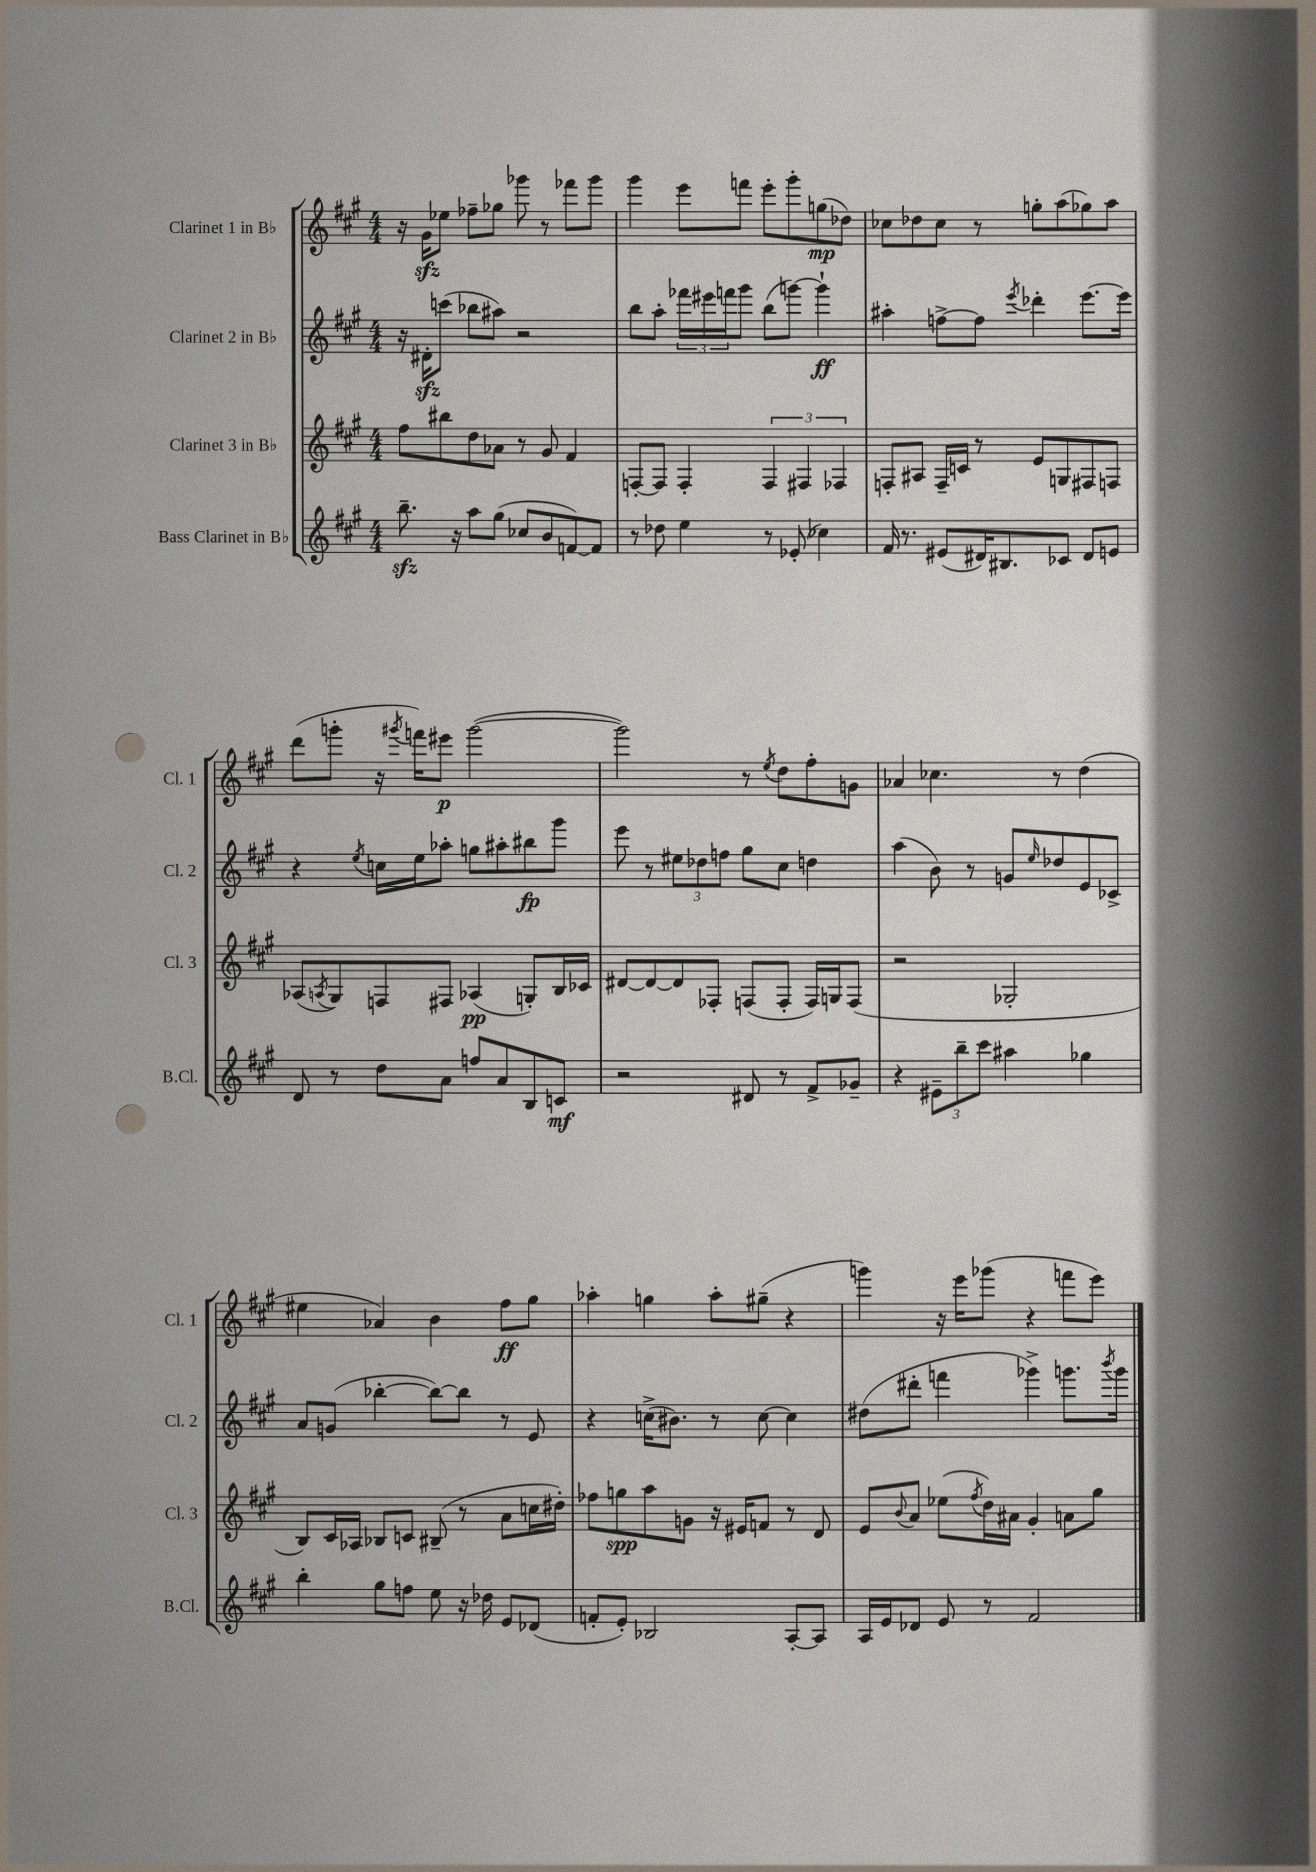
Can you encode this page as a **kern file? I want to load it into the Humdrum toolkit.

**kern	**dynam	**kern	**dynam	**kern	**dynam	**kern	**dynam
*part4	*part4	*part3	*part3	*part2	*part2	*part1	*part1
*staff4	*staff4	*staff3	*staff3	*staff2	*staff2	*staff1	*staff1
*I"Bass Clarinet in B♭	*	*I"Clarinet 3 in B♭	*	*I"Clarinet 2 in B♭	*	*I"Clarinet 1 in B♭	*
*I'B.Cl.	*	*I'Cl. 3	*	*I'Cl. 2	*	*I'Cl. 1	*
*clefG2	*	*clefG2	*	*clefG2	*	*clefG2	*
*k[f#c#g#]	*	*k[f#c#g#]	*	*k[f#c#g#]	*	*k[f#c#g#]	*
*M4/4	*	*M4/4	*	*M4/4	*	*M4/4	*
=1	=1	=1	=1	=1	=1	=1	=1
8.bbzz~\	.	8ff#\L	.	16r	.	16r	.
.	.	.	.	16d#Xzz'\KL	.	16g#zz\KL	.
.	.	8bb#X\	.	(8cccn\J	.	8ee-X\J	.
16r	.	.	.	.	.	.	.
8aa\L	.	8dd\	.	8bb-X\L	.	8ff-X~\L	.
(8gg#\J	.	8a-X\J	.	8aa#X\J)	.	8gg-X\J	.
8cc-X/L	.	8r	.	2r	.	8ggg-X\	.
8b/	.	8g#/	.	.	.	8r	.
[8fn/)	.	4f#/	.	.	.	8fff-X\L	.
8f/J]	.	.	.	.	.	8ggg-\J	.
=2	=2	=2	=2	=2	=2	=2	=2
8r	.	[8Fn'/L	.	8bb\L	.	4ggg#\	.
8dd-X\	.	8F/J]	.	8aa'\J	.	.	.
4ee\	.	4F'/	.	24fff-X\LL	.	8eee\L	.
.	.	.	.	24eee#X\	.	.	.
.	.	.	.	24fffn\J	.	.	.
.	.	.	.	8ggg#\J	.	8fffn\J	.
8r	.	6F/	.	(8bb\L	.	8eee'\L	.
(8e-X'/	.	.	.	[8gggn\J)	.	8ggg#'\	.
.	.	6F#X/	.	.	.	.	.
4cc-X\)	.	.	.	4ggg`\]	ff	(8ggn\	mp
.	.	6F-X/	.	.	.	.	.
.	.	.	.	.	.	8dd-X\J)	.
=3	=3	=3	=3	=3	=3	=3	=3
16f#/	.	8Fn'/L	.	4aa#X'\	.	8cc-X\L	.
8.r	.	.	.	.	.	.	.
.	.	8A#X/J	.	.	.	8dd-X\	.
(8e#X/L	.	16F~/LL	.	[8ffn^\L	.	8cc-\J	.
.	.	16cn/JJ	.	.	.	.	.
16d#X/K)	.	8r	.	8ff\J]	.	8r	.
8.B#X/	.	.	.	.	.	.	.
.	.	.	.	8qeee/	.	.	.
.	.	8e/L	.	4ddd-X'\	.	8ggn'\L	.
8c-X/J	.	8Gn/	.	.	.	(8aa\	.
8d#/L	.	8F#X/	.	[8.eee\L	.	8gg-X\)	.
8en/J	.	8Fn/J	.	.	.	8aa\J	.
.	.	.	.	16eee\Jk]	.	.	.
!!LO:LB:g=z
=4	=4	=4	=4	=4	=4	=4	=4
8d/	.	(8A-X/L	.	4r	.	(8ddd\L	.
.	.	8qAn/	.	.	.	.	.
8r	.	8G#/)	.	.	.	8gggn'\J	.
.	.	.	.	8qee/	.	.	.
8dd\L	.	8Fn/	.	16ccn\LL	.	16r	.
.	.	.	.	.	.	8qggg#X/	.
.	.	.	.	16ee\J	.	16fffn\KL)	.
8a\J	.	8F#X/J	.	8aa-X'\J	.	8eee#X\J	p
8ffn/L	.	(4A-X/	pp	8ggn\L	.	([2ggg#\	.
8a/	.	.	.	8aa#X'\	.	.	.
8B/	.	8Gn'/L)	.	8bb#X\	fp	.	.
8cn/J	mf	16B/L	.	8ggg#\J	.	.	.
.	.	16c-X/JJ	.	.	.	.	.
=5	=5	=5	=5	=5	=5	=5	=5
2r	.	[8d#X/L	.	8eee\	.	2ggg#\])	.
.	.	8d#/_	.	8r	.	.	.
.	.	8d#/]	.	12ee#X\L	.	.	.
.	.	.	.	12dd-X\	.	.	.
.	.	8F-X'/J	.	.	.	.	.
.	.	.	.	12ffn\J	.	.	.
8d#X/	.	(8Fn/L	.	8gg#\L	.	8r	.
.	.	.	.	.	.	8qee/	.
8r	.	8F'/J	.	8cc#\J	.	8dd\L	.
8f#^/L	.	16F/LL)	.	4ddn\	.	8ff#'\	.
.	.	16Gn/J	.	.	.	.	.
8g-X~/J	.	(8F/J	.	.	.	8gn\J	.
=6	=6	=6	=6	=6	=6	=6	=6
4r	.	2r	.	(4aa\	.	4a-X/	.
12e#X~\L	.	.	.	8b\)	.	4.cc-X\	.
12bb~\	.	.	.	.	.	.	.
.	.	.	.	8r	.	.	.
12ccc#\J	.	.	.	.	.	.	.
4aa#X\	.	2G-X'/	.	8gn/L	.	.	.
.	.	.	.	16qqee/	.	.	.
.	.	.	.	8dd-X/	.	8r	.
4gg-X\	.	.	.	8e/	.	(4dd\	.
.	.	.	.	8c-X^/J	.	.	.
!!LO:LB:g=z
=7	=7	=7	=7	=7	=7	=7	=7
4bb'\	.	8B/L)	.	8a/L	.	4ee#X\	.
.	.	16c#/L	.	(8gn/J	.	.	.
.	.	16A-X/JJ	.	.	.	.	.
8gg#\L	.	8B-X/L	.	[4bb-X'\	.	4a-X/)	.
8ffn\J	.	8cn/J	.	.	.	.	.
8ee\	.	(8B#X~/	.	8bb-\L_)	.	4b\	.
16r	.	8r	.	8bb-\J]	.	.	.
16dd-X\	.	.	.	.	.	.	.
8e/L	.	8a\L	.	8r	.	8ff#\L	ff
(8d-X/J	.	16ccn\L	.	8e/	.	8gg#\J	.
.	.	16dd#X'\JJ)	.	.	.	.	.
=8	=8	=8	=8	=8	=8	=8	=8
8fn'/L	.	8ff-X\L	.	4r	.	4aa-X'\	.
8e'/J)	.	8ggn\	spp	.	.	.	.
2B-X/	.	8aa\	.	(16ccn^\KL	.	4ggn\	.
.	.	.	.	8.b#X\J)	.	.	.
.	.	8gn\J	.	.	.	.	.
.	.	16r	.	8r	.	8aa-'\L	.
.	.	16e#X/KL	.	.	.	.	.
.	.	8fn/J	.	[8cc\	.	(8gg#X~\J	.
[8A'/L	.	8r	.	4cc\]	.	4r	.
8A/J]	.	8d/	.	.	.	.	.
=9	=9	=9	=9	=9	=9	=9	=9
16A/LL	.	8e/L	.	(8dd#X\L	.	4gggn\)	.
16e/J	.	.	.	.	.	.	.
.	.	8qqb/	.	.	.	.	.
8d-X/J	.	8a/J	.	8ddd#X'\J	.	.	.
8e/	.	(8ee-X\L	.	4fffn\	.	16r	.
.	.	.	.	.	.	16eee\KL	.
.	.	8qff#/	.	.	.	.	.
8r	.	16dd\L)	.	.	.	(8ggg-X\J	.
.	.	16a#X\JJ	.	.	.	.	.
2f#/	.	4g#'/	.	4ggg-X^\)	.	4r	.
.	.	8an\L	.	8.gggn\L	.	8fffn\L	.
.	.	8gg#\J	.	.	.	8eee\J)	.
.	.	.	.	8qbbb/	.	.	.
.	.	.	.	16ggg\Jk	.	.	.
==	==	==	==	==	==	==	==
*-	*-	*-	*-	*-	*-	*-	*-
